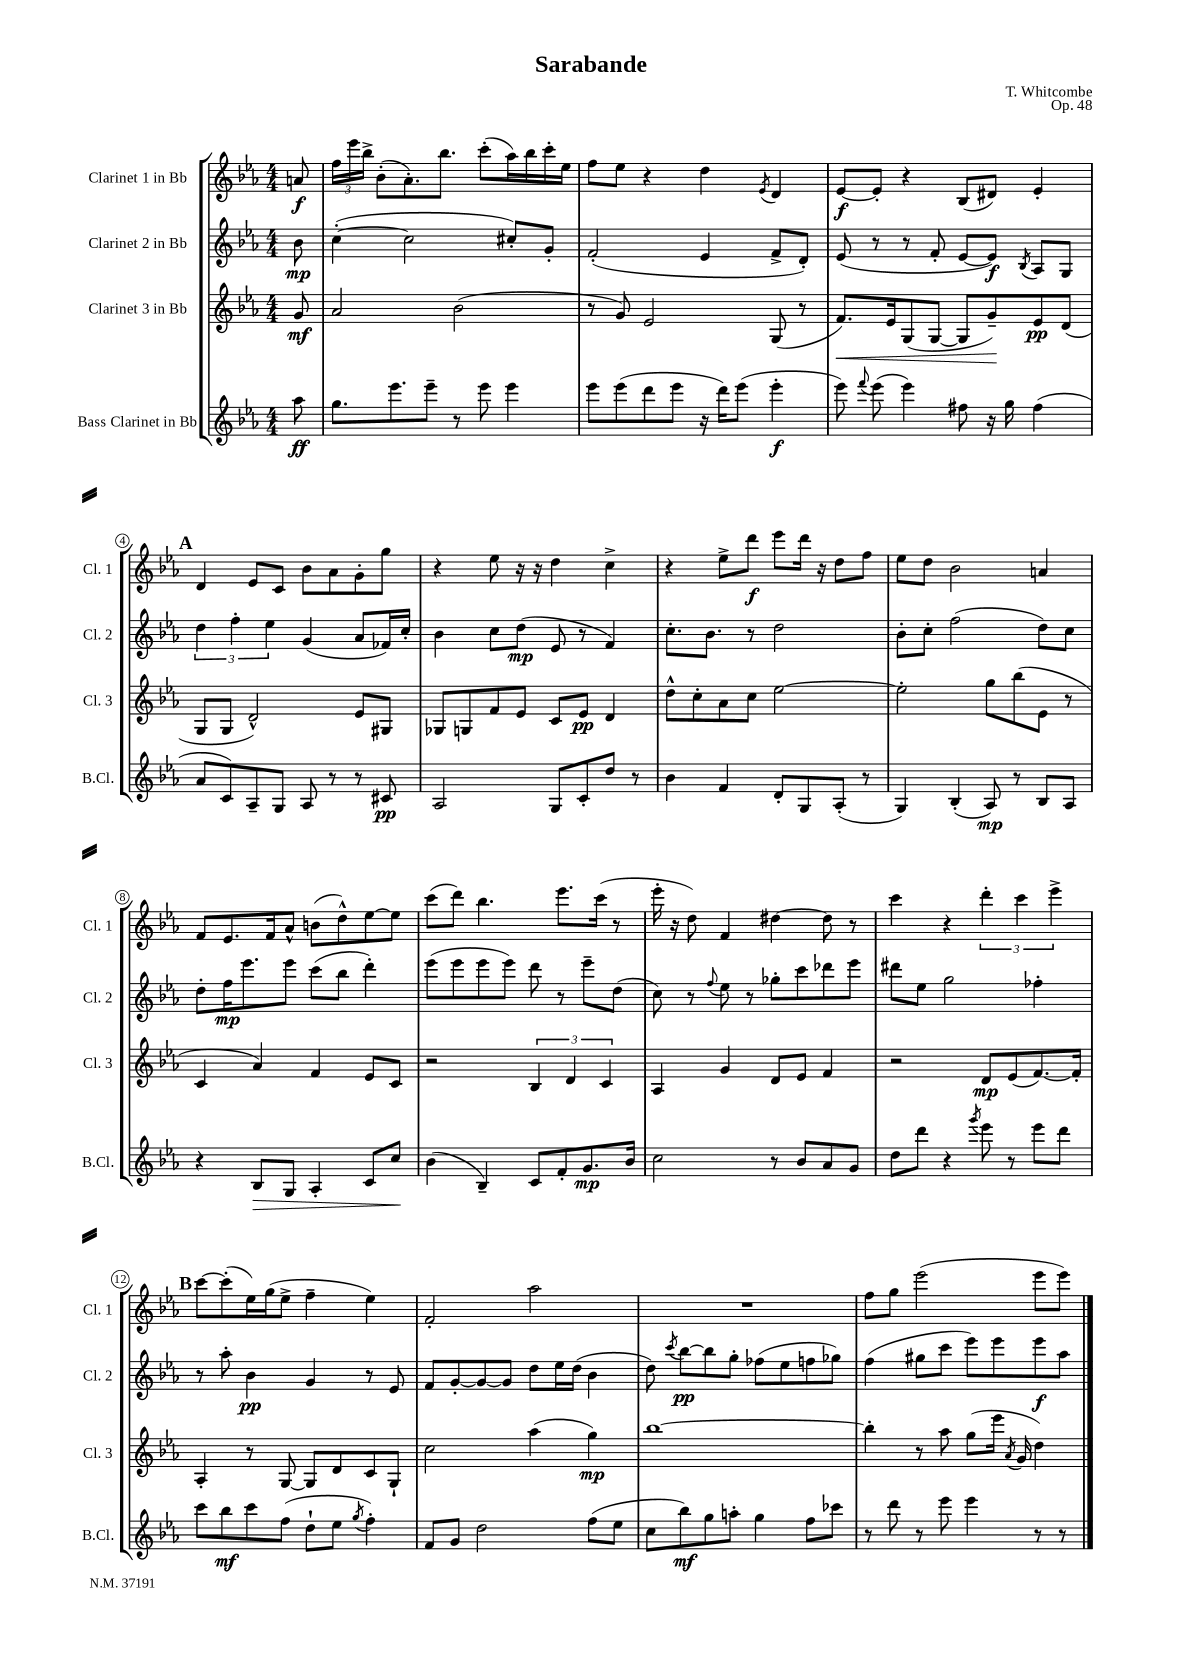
\header { title = "Sarabande" composer = "T. Whitcombe" opus = "Op. 48" }
<<
\new StaffGroup <<
\new Staff = "s0" \with { instrumentName = "Clarinet 1 in Bb" shortInstrumentName = "Cl. 1" } {
    \clef treble \key ees \major \numericTimeSignature \time 4/4 \partial 8
    \autoBeamOff a'8\f |
    \tuplet 3/2 { f''16[ ees'''16 bes''16]-> } bes'8[-.( aes'8.-.) bes''8.] c'''8[-.( aes''16) bes''16 c'''16-. ees''16] |
    f''8[ ees''8] r4 d''4 \acciaccatura { ees'8 } d'4 |
    ees'8[~\f ees'8]-. r4 bes8[( dis'8]) ees'4-. |
    \mark \markup { \bold "A" } d'4 ees'8[ c'8] bes'8[ aes'8 g'8-. g''8] |
    r4 ees''8 r16 r16 d''4 c''4-> |
    r4 ees''8[-> d'''8]\f ees'''8[ d'''16] r16 d''8[ f''8] |
    ees''8[ d''8] bes'2 a'4 |
    f'8[ ees'8. f'16 aes'8]-^ b'8[( d''8-^) ees''8~ ees''8] |
    c'''8[( d'''8]) bes''4. ees'''8.[ c'''16]( r8 |
    ees'''16-. r16 d''8) f'4 dis''4~ dis''8 r8 |
    c'''4 r4 \tuplet 3/2 { d'''4-. c'''4 ees'''4-> } |
    \mark \markup { \bold "B" } c'''8[~ c'''8-.( ees''16) g''16( ees''8]-> f''4-- ees''4) |
    f'2-. aes''2 |
    R1 |
    f''8[ g''8] ees'''2( ees'''8[ ees'''8]) \bar "|." |
}
\new Staff = "s1" \with { instrumentName = "Clarinet 2 in Bb" shortInstrumentName = "Cl. 2" } {
    \clef treble \key ees \major \numericTimeSignature \time 4/4 \partial 8
    \autoBeamOff bes'8\mp |
    c''4~-.( c''2 cis''8[-.) g'8]-. |
    f'2-.( ees'4 f'8[-> d'8]-.) |
    ees'8( r8 r8 f'8-. ees'8[~ ees'8]\f) \acciaccatura { bes8 } aes8[ g8] |
    \mark \markup { \bold "A" } \tuplet 3/2 { d''4 f''4-. ees''4 } g'4( aes'8[ fes'16) c''16]-. |
    bes'4 c''8[ d''8]\mp( ees'8 r8 f'4) |
    c''8.[-. bes'8.] r8 d''2 |
    bes'8[-. c''8]-. f''2( d''8[) c''8] |
    d''8[-. f''16\mp ees'''8. ees'''8] c'''8[( bes''8] d'''4-.) |
    ees'''8[( ees'''8 ees'''8 ees'''8]) d'''8 r8 ees'''8[-- d''8]( |
    c''8) r8 \appoggiatura { f''8 } ees''8 r8 ges''8[-. c'''8 des'''8 ees'''8] |
    dis'''8[ ees''8] g''2 fes''4-. |
    \mark \markup { \bold "B" } r8 aes''8-. bes'4\pp g'4 r8 ees'8 |
    f'8[ g'8~-. g'8~ g'8] d''8[ ees''16 d''16]( bes'4 |
    d''8) \acciaccatura { c'''8 } bes''8[~\pp bes''8 g''8]-. fes''8[( ees''8 f''8 ges''8]) |
    f''4( gis''8[ c'''8] ees'''8[) ees'''8 ees'''8\f aes''8] \bar "|." |
}
\new Staff = "s2" \with { instrumentName = "Clarinet 3 in Bb" shortInstrumentName = "Cl. 3" } {
    \clef treble \key ees \major \numericTimeSignature \time 4/4 \partial 8
    \autoBeamOff g'8\mf |
    aes'2 bes'2( |
    r8 g'8) ees'2 g8( r8 |
    f'8.[\<) ees'16 g8( g8]~ g8[ g'8--\!) ees'8\pp d'8]( |
    \mark \markup { \bold "A" } g8[ g8] d'2-^) ees'8[ gis8] |
    ges8[ g8 f'8 ees'8] c'8[ ees'8]\pp d'4 |
    d''8[-^ c''8-. aes'8 c''8] ees''2~ |
    ees''2-. g''8[ bes''8( ees'8] r8 |
    c'4 aes'4) f'4 ees'8[ c'8] |
    r2 \tuplet 3/2 { bes4 d'4 c'4 } |
    aes4 g'4 d'8[ ees'8] f'4 |
    r2 d'8[\mp ees'8( f'8.~) f'16]-. |
    \mark \markup { \bold "B" } aes4-. r8 g8~ g8[ d'8 c'8 g8]-! |
    c''2 aes''4( g''4\mp) |
    bes''1~ |
    bes''4-. r8 aes''8 g''8[( ees'''16] \acciaccatura { aes'8 } g'16 d''4) \bar "|." |
}
\new Staff = "s3" \with { instrumentName = "Bass Clarinet in Bb" shortInstrumentName = "B.Cl." } {
    \clef treble \key ees \major \numericTimeSignature \time 4/4 \partial 8
    \autoBeamOff aes''8\ff |
    g''8.[ ees'''8. ees'''8]-- r8 ees'''8 ees'''4 |
    ees'''8[ ees'''8( d'''8 ees'''8] r16 d'''16[) ees'''8]( ees'''4-.\f |
    ees'''8) \appoggiatura { f'''8 } ees'''8( ees'''4) fis''8 r16 g''16 fis''4( |
    \mark \markup { \bold "A" } aes'8[ c'8) aes8-- g8] aes8 r8 r8 cis'8\pp |
    aes2 g8[ c'8-. d''8] r8 |
    bes'4 f'4 d'8[-. g8 aes8]-.( r8 |
    g4) bes4-.( aes8\mp) r8 bes8[ aes8] |
    r4 bes8[\> g8] aes4-. c'8[ c''8]\! |
    bes'4( bes4--) c'8[ f'8-. g'8.\mp bes'16] |
    c''2 r8 bes'8[ aes'8 g'8] |
    d''8[ d'''8] r4 \acciaccatura { g'''8 } ees'''8 r8 ees'''8[ d'''8] |
    \mark \markup { \bold "B" } c'''8[ bes''8\mf c'''8 f''8]( d''8[-! ees''8] \acciaccatura { g''8 } f''4-.) |
    f'8[ g'8] d''2 f''8[( ees''8] |
    c''8[ bes''8\mf) g''8 a''8]-. g''4 f''8[ ces'''8] |
    r8 d'''8 r8 ees'''8 ees'''4 r8 r8 \bar "|." |
}
>>
>>
\layout { \context { \Score \override BarNumber.stencil = #(make-stencil-circler 0.1 0.3 ly:text-interface::print) } }
